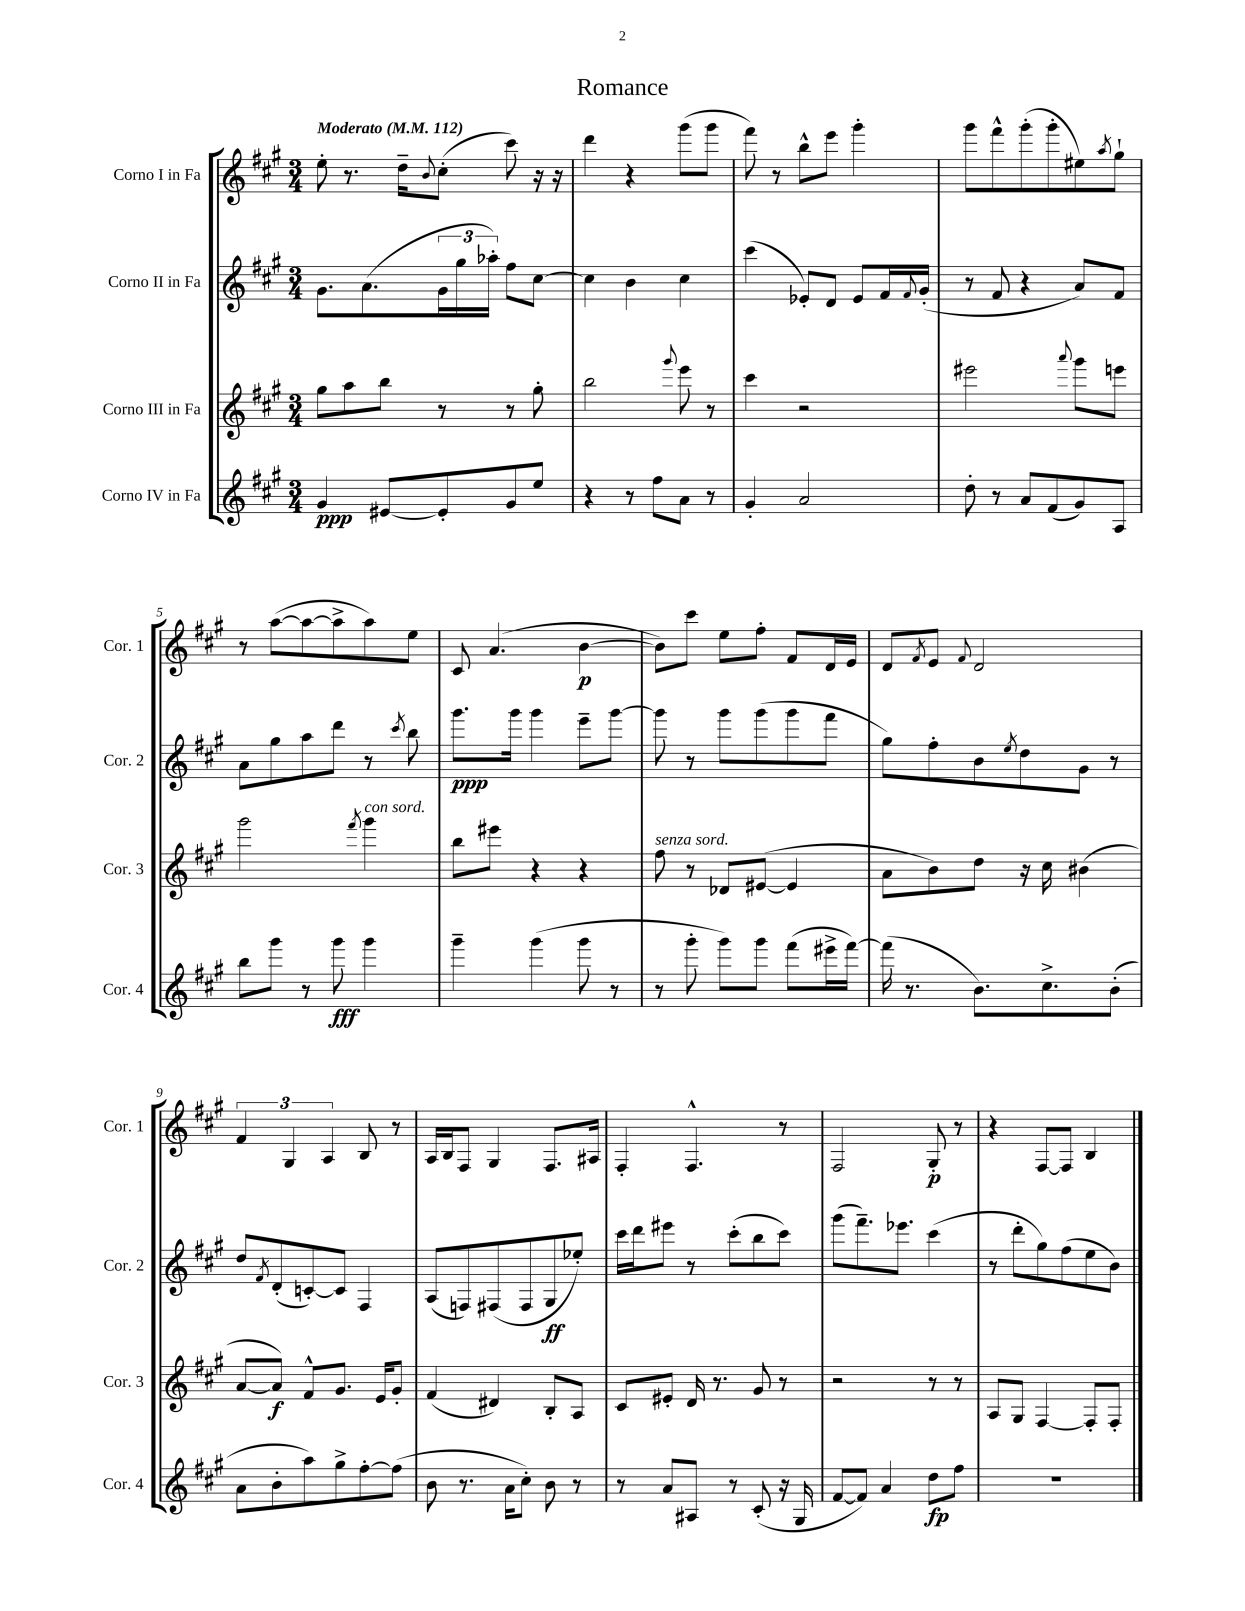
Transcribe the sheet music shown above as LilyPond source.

\header { title = "Romance" }
<<
\new StaffGroup <<
\new Staff = "s0" \with { instrumentName = "Corno I in Fa" shortInstrumentName = "Cor. 1" } {
    \clef treble \key a \major \numericTimeSignature \time 3/4 \tempo "Moderato" 4 = 112
    e''8-. r8. d''16-- \appoggiatura { b'8 } cis''8-.( cis'''8) r16 r16 |
    d'''4 r4 gis'''8( gis'''8 |
    fis'''8) r8 b''8-^ e'''8 gis'''4-. |
    gis'''8 fis'''8-^ gis'''8-.( gis'''8-. eis''8) \acciaccatura { a''8 } gis''8-! |
    r8 a''8~( a''8~ a''8-> a''8) e''8 |
    cis'8 a'4.( b'4~\p |
    b'8) cis'''8 e''8 fis''8-. fis'8 d'16 e'16 |
    d'8 \acciaccatura { fis'8 } e'8 \appoggiatura { fis'8 } d'2 |
    \tuplet 3/2 { fis'4 gis4 a4 } b8 r8 |
    a16 b16 fis8 gis4 fis8. ais16 |
    fis4-. fis4.-^ r8 |
    fis2 gis8-.\p r8 |
    r4 fis8~ fis8 b4 \bar "|." |
}
\new Staff = "s1" \with { instrumentName = "Corno II in Fa" shortInstrumentName = "Cor. 2" } {
    \clef treble \key a \major \numericTimeSignature \time 3/4
    gis'8. a'8.( \tuplet 3/2 { gis'16 gis''16 aes''16-.) } fis''8 cis''8~ |
    cis''4 b'4 cis''4 |
    cis'''4( ees'8-.) d'8 ees'8 fis'16 \appoggiatura { fis'8 } gis'16-.( |
    r8 fis'8 r4 a'8) fis'8 |
    a'8 gis''8 a''8 d'''8 r8 \acciaccatura { cis'''8 } b''8 |
    gis'''8.\ppp gis'''16 gis'''4 e'''8-- gis'''8~ |
    gis'''8 r8 gis'''8 gis'''8( gis'''8 fis'''8 |
    gis''8) fis''8-. b'8 \acciaccatura { e''8 } d''8 gis'8 r8 |
    d''8 \acciaccatura { fis'8 } d'8-.( c'8~-.) c'8 fis4 |
    a8( f8) fis8( fis8 gis8\ff ees''8-.) |
    cis'''16 d'''16 eis'''8 r8 cis'''8-.( b''8 cis'''8) |
    gis'''8( fis'''8.--) ees'''8. cis'''4( |
    r8 d'''8-. gis''8) fis''8( e''8 b'8) \bar "|." |
}
\new Staff = "s2" \with { instrumentName = "Corno III in Fa" shortInstrumentName = "Cor. 3" } {
    \clef treble \key a \major \numericTimeSignature \time 3/4
    gis''8 a''8 b''8 r8 r8 gis''8-. |
    b''2 \appoggiatura { gis'''8 } e'''8 r8 |
    cis'''4 r2 |
    eis'''2 \appoggiatura { a'''8 } gis'''8 e'''8 |
    gis'''2 \acciaccatura { fis'''8 } gis'''4^\markup { \italic "con sord." } |
    b''8 eis'''8 r4 r4 |
    fis''8^\markup { \italic "senza sord." } r8 des'8 eis'8~( eis'4 |
    a'8 b'8) d''8 r16 cis''16 bis'4( |
    a'8~ a'8\f) fis'8-^ gis'8. e'16 gis'8-. |
    fis'4( dis'4) b8-. a8 |
    cis'8 eis'8-. d'16 r8. gis'8 r8 |
    r2 r8 r8 |
    a8 gis8 fis4~ fis8-. fis8-. \bar "|." |
}
\new Staff = "s3" \with { instrumentName = "Corno IV in Fa" shortInstrumentName = "Cor. 4" } {
    \clef treble \key a \major \numericTimeSignature \time 3/4
    gis'4\ppp eis'8~ eis'8-. gis'8 e''8 |
    r4 r8 fis''8 a'8 r8 |
    gis'4-. a'2 |
    d''8-. r8 a'8 fis'8( gis'8) a8 |
    b''8 gis'''8 r8 gis'''8\fff gis'''4 |
    gis'''4-- gis'''4( gis'''8 r8 |
    r8 gis'''8-. gis'''8) gis'''8 fis'''8( eis'''16-> fis'''16~) |
    fis'''16( r8. b'8.) cis''8.-> b'8-.( |
    a'8 b'8-. a''8) gis''8-> fis''8~-. fis''8( |
    b'8 r8. a'16 cis''8-.) b'8 r8 |
    r8 a'8 ais8 r8 cis'8-.( r16 gis16 |
    fis'8~ fis'8) a'4 d''8\fp fis''8 |
    R2. \bar "|." |
}
>>
>>
